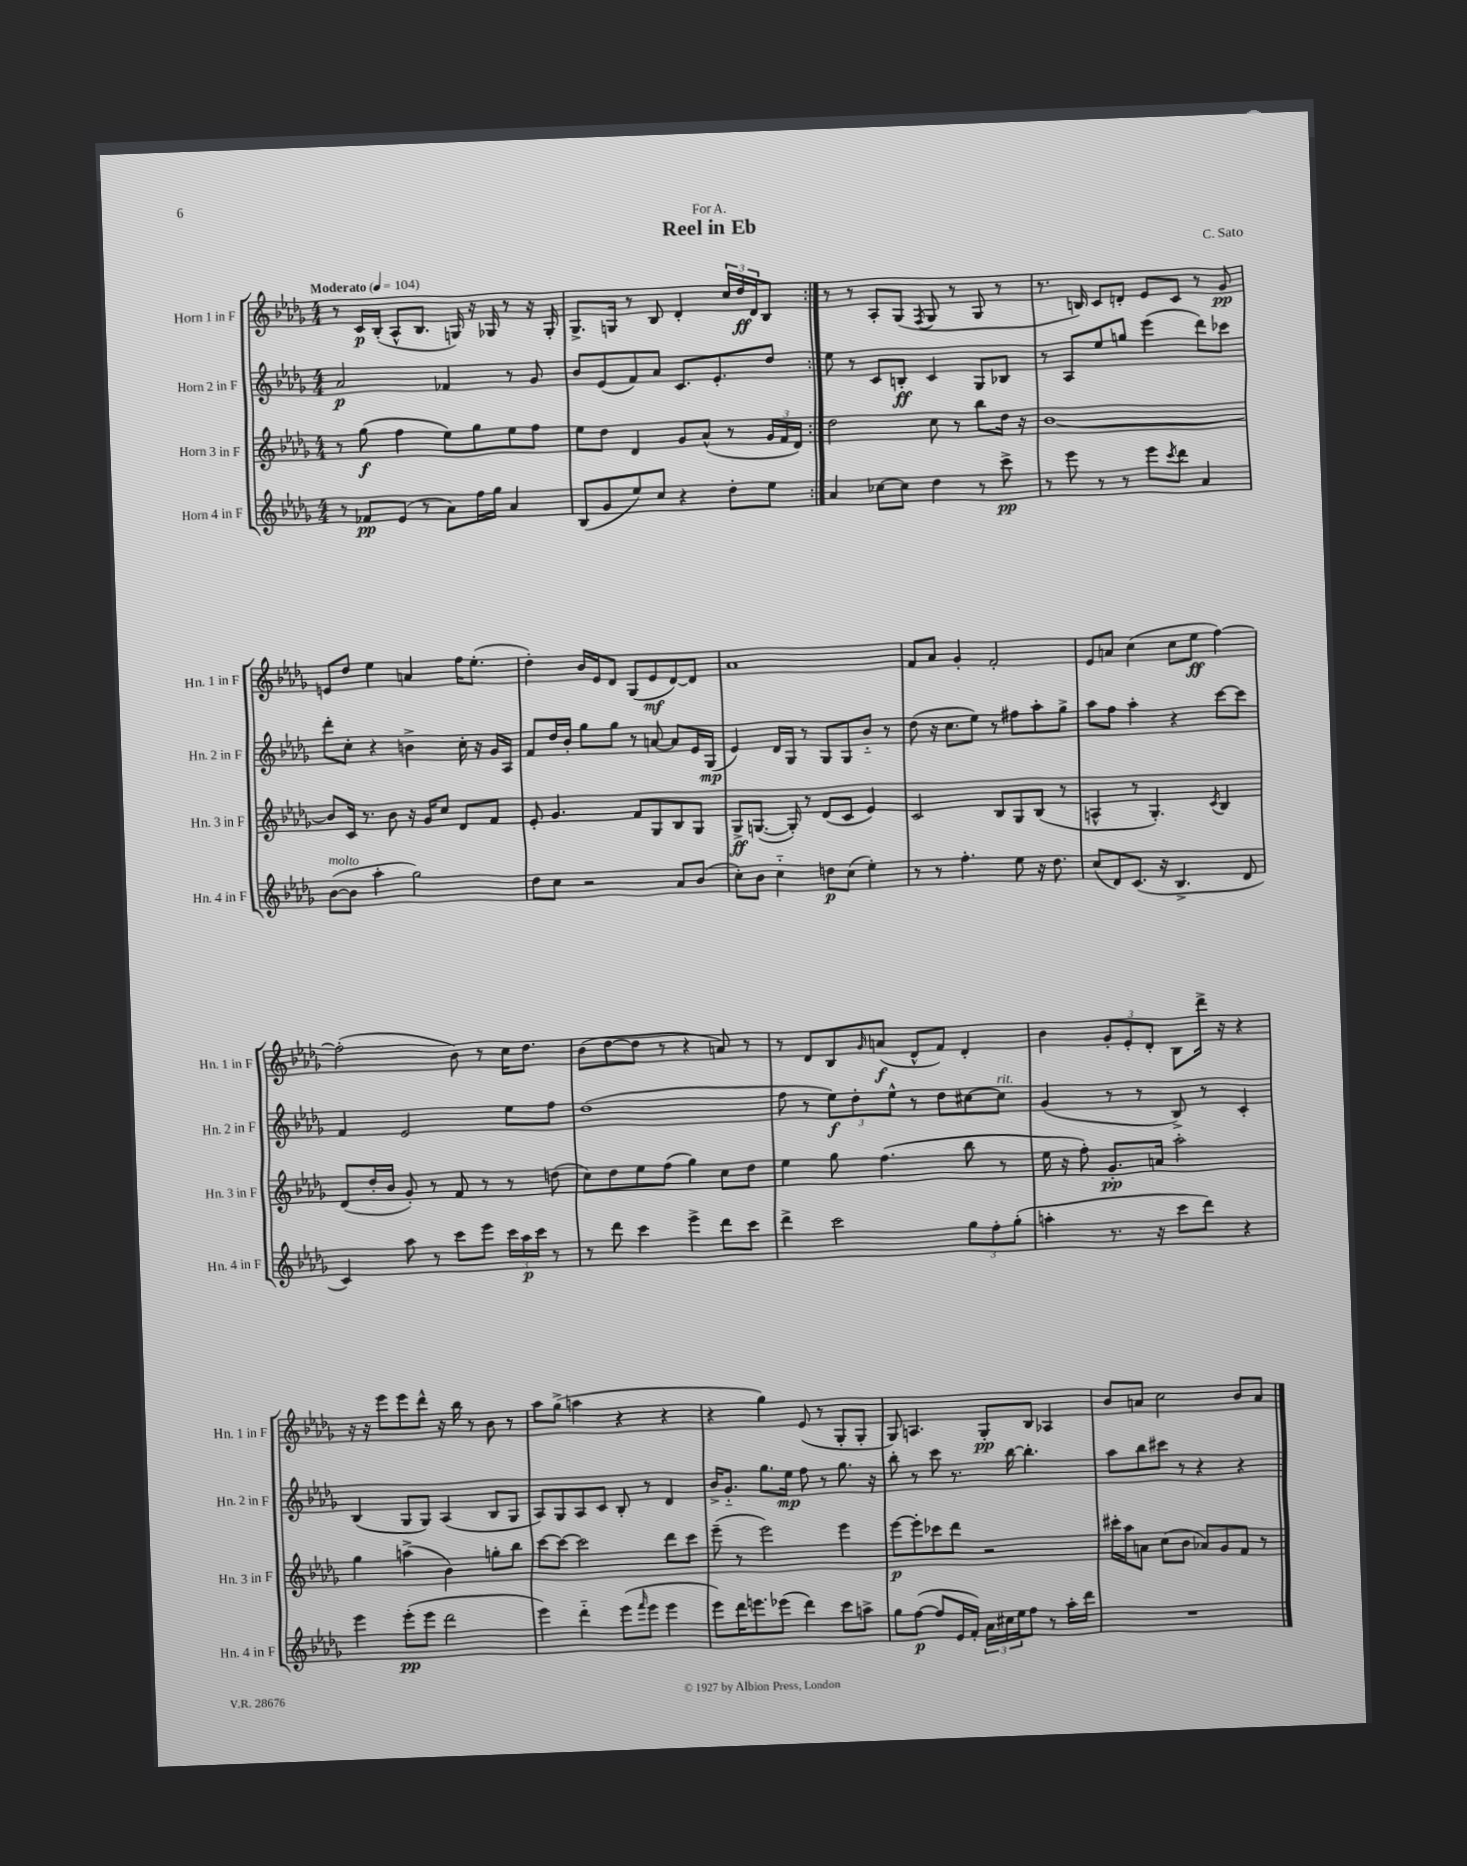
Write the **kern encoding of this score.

**kern	**dynam	**kern	**dynam	**kern	**dynam	**kern	**dynam
*part4	*part4	*part3	*part3	*part2	*part2	*part1	*part1
*staff4	*staff4	*staff3	*staff3	*staff2	*staff2	*staff1	*staff1
*I"Horn 4 in F	*	*I"Horn 3 in F	*	*I"Horn 2 in F	*	*I"Horn 1 in F	*
*I'Hn. 4 in F	*	*I'Hn. 3 in F	*	*I'Hn. 2 in F	*	*I'Hn. 1 in F	*
*clefG2	*	*clefG2	*	*clefG2	*	*clefG2	*
*k[b-e-a-d-g-]	*	*k[b-e-a-d-g-]	*	*k[b-e-a-d-g-]	*	*k[b-e-a-d-g-]	*
*M4/4	*	*M4/4	*	*M4/4	*	*M4/4	*
*MM104	*	*MM104	*	*MM104	*	*MM104	*
=1	=1	=1	=1	=1	=1	=1	=1
!	!	!	!	!	!	!LO:TX:a:B:t=Moderato	!
8r	.	8r	.	2a-/	p	8r	.
8f-X/L	pp	(8gg-\	f	.	.	16c/LL	p
.	.	.	.	.	.	(16B-'/JJ	.
(8e-/J	.	4ff\	.	.	.	8A-^^/L	.
8r	.	.	.	.	.	8.B-/J	.
8a-\L)	.	8ee-\L)	.	4f-X/	.	.	.
.	.	.	.	.	.	16Gn/)	.
16ff\L	.	8gg-\	.	.	.	16r	.
16gg-\JJ	.	.	.	.	.	16G-X/	.
4a-/	.	8ee-\	.	8r	.	8r	.
.	.	8ff\J	.	8g-/	.	16r	.
.	.	.	.	.	.	16G-'/	.
=2	=2	=2	=2	=2	=2	=2	=2
(8B-/L	.	8ee-\L	.	8b-/L	.	8.G-^/L	.
8g-/	.	8dd-\J	.	(8e-/	.	.	.
.	.	.	.	.	.	16Gn/Jk	.
8ee-/)	.	4d-/	.	8f/)	.	8r	.
8cc/J	.	.	.	8a-/J	.	8B-/	.
4r	.	8g-/L	.	8.c/L	.	4d-'/	.
.	.	(8a-^^/J	.	.	.	.	.
.	.	.	.	8.e-'/	.	.	.
8dd-'\L	.	8r	.	.	.	24cc/LL	.
.	.	.	.	.	.	24dd-/	ff
.	.	.	.	.	.	24d-/J	.
8ee-\J	.	24g-/LL	.	8dd-/J	.	8B-/J	.
.	.	24f/	.	.	.	.	.
.	.	24d-/JJ)	.	.	.	.	.
=3:|!	=3:|!	=3:|!	=3:|!	=3:|!	=3:|!	=3:|!	=3:|!
4a-/	.	2dd-\	.	8ee-\	.	8r	.
.	.	.	.	8r	.	8r	.
[8cc-X\L	.	.	.	8c/L	.	8A-'/L	.
8cc-\J]	.	.	.	8Bn'/J	ff	(8G-/J	.
.	.	.	.	.	.	8qF/	.
4dd-\	.	8cc\	.	4c/	.	8G-/	.
.	.	8r	.	.	.	8r	.
8r	.	8bb-\L	.	8G-/L	.	8G-/	.
8ccc^\	pp	16dd-\Jk	.	8B-X/J	.	8r	.
.	.	16r	.	.	.	.	.
=4	=4	=4	=4	=4	=4	=4	=4
8r	.	[1b-	.	8r	.	8.r	.
8eee-\	.	.	.	8A-/L	.	.	.
.	.	.	.	.	.	16Bn/)	.
8r	.	.	.	8ee-/	.	8c/L	.
8r	.	.	.	8ggn/J	.	8dn'/J	.
8eee-\L	.	.	.	(4eee-\	.	8e-/L	.
8qccc/	.	.	.	.	.	.	.
8ddd-\J	.	.	.	.	.	8c/J	.
4a-/	.	.	.	8ddd-\L)	.	8r	.
.	.	.	.	8ccc-X\J	.	8g-/	pp
!!LO:LB:g=z
=5	=5	=5	=5	=5	=5	=5	=5
!LO:TX:a:i:t=molto	!	!	!	!	!	!	!
([8b-\L	.	8b-/L]	.	8ddd-'\L	.	8en/L	.
8b-\J]	.	16c/Jk	.	8cc'\J	.	8dd-/J	.
.	.	8.r	.	.	.	.	.
4aa-'\	.	.	.	4r	.	4ee-\	.
.	.	8b-\	.	.	.	.	.
2gg-\)	.	16r	.	4bn^\	.	4an/	.
.	.	16g-/KL	.	.	.	.	.
.	.	8cc/J	.	.	.	.	.
.	.	8d-/L	.	16cc'\	.	16ff\KL	.
.	.	.	.	16r	.	(8.ee-'\J	.
.	.	8f/J	.	16g-/LL	.	.	.
.	.	.	.	16A-/JJ	.	.	.
=6	=6	=6	=6	=6	=6	=6	=6
8dd-\L	.	8e-'/	.	8f/L	.	4dd-'\)	.
8cc\J	.	4.g-/	.	16dd-/L	.	.	.
.	.	.	.	16b-'/JJ	.	.	.
2r	.	.	.	8gg-\L	.	16b-/LL	.
.	.	.	.	.	.	16e-/J	.
.	.	.	.	8gg-\J	.	8d-/J	.
.	.	8f/L	.	8r	.	(8G-/L	.
.	.	8G-/	.	[8an/	.	8e-/	mf
8a-/L	.	8B-/	.	8a/L]	.	[8d-/)	.
(8b-/J	.	8G-/J	.	16e-/L	.	8d-/J]	.
.	.	.	.	(16G-/JJ	mp	.	.
=7	=7	=7	=7	=7	=7	=7	=7
8cc'\L)	.	8G-^/L	ff	4e-/)	.	1a-	.
8b-\J	.	([8.Gn/J	.	.	.	.	.
4cc\	.	.	.	16d-/LL	.	.	.
.	.	16G'/])	.	16G-/JJ	.	.	.
.	.	8r	.	8r	.	.	.
8ddn\L	p	(8d-/L	.	8G-/L	.	.	.
(8cc\J	.	8c/J	.	8G-/	.	.	.
4ee-'\)	.	4e-/)	.	8b-/J	.	.	.
.	.	.	.	8r	.	.	.
=8	=8	=8	=8	=8	=8	=8	=8
8r	.	2c/	.	(8dd-\	.	8f/L	.
8r	.	.	.	16r	.	8a-/J	.
.	.	.	.	8.cc\L	.	.	.
4.ff'\	.	.	.	.	.	4g-'/	.
.	.	.	.	8ee-\J)	.	.	.
.	.	8B-/L	.	8r	.	2f'/	.
8ee-\	.	8G-/	.	8ff#X\L	.	.	.
16r	.	(8B-/J	.	8aa-'\	.	.	.
8.dd-\	.	.	.	.	.	.	.
.	.	8r	.	8gg-^\J	.	.	.
=9	=9	=9	=9	=9	=9	=9	=9
(8cc/L	.	4An^^/	.	8aa-\L	.	8e-/L	.
8d-/)	.	.	.	8ff\J	.	8an/J	.
(8.c/J	.	8r	.	4aa-'\	.	(4cc\	.
.	.	4.G-'/)	.	.	.	.	.
16r	.	.	.	.	.	.	.
4.B-^/	.	.	.	4r	.	8cc\L	.
.	.	.	.	.	.	8ee-\J	ff
.	.	8qc/	.	.	.	.	.
.	.	4B-/	.	[8ccc\L	.	[4ff\)	.
8d-/	.	.	.	8ccc\J]	.	.	.
!!LO:LB:g=z
=10	=10	=10	=10	=10	=10	=10	=10
4c/)	.	(8d-/L	.	4f/	.	(2ff'\]	.
.	.	16dd-'/L	.	.	.	.	.
.	.	16b-/JJ	.	.	.	.	.
8aa-\	.	8g-'/)	.	2e-/	.	.	.
8r	.	8r	.	.	.	.	.
8ccc\L	.	8f/	.	.	.	8b-\)	.
8eee-\J	.	8r	.	.	.	8r	.
24ccc\LL	.	8r	.	8ee-\L	.	16cc\KL	.
24aa-\	p	.	.	.	.	.	.
.	.	.	.	.	.	8.dd-\J	.
24ccc\JJ	.	.	.	.	.	.	.
8r	.	(8ddn\	.	8ff\J	.	.	.
=11	=11	=11	=11	=11	=11	=11	=11
8r	.	8cc\L)	.	(1dd-	.	(8b-\L	.
8ddd-\	.	8dd-\	.	.	.	[8dd-\	.
4ccc\	.	8ee-\	.	.	.	8dd-\J]	.
.	.	(8ff\J	.	.	.	8r	.
4eee-^\	.	4gg-\)	.	.	.	4r	.
8ddd-\L	.	8cc\L	.	.	.	8an/)	.
8ccc\J	.	8dd-\J	.	.	.	8r	.
=12	=12	=12	=12	=12	=12	=12	=12
4ddd-^\	.	4ee-\	.	8ff\	.	8r	.
.	.	.	.	8r	.	8d-/L	.
2ccc\	.	8gg-\	.	12ee-\L)	f	8B-/	.
.	.	.	.	12dd-'\	.	.	.
.	.	.	.	.	.	16qqg-/	.
.	.	(4.ff\	.	.	.	(8an/J	f
.	.	.	.	12ee-^^\J	.	.	.
.	.	.	.	8r	.	8d-^^/L	.
.	.	.	.	8dd-\L	.	8f/J)	.
12gg-\L	.	8bb-\	.	[8cc#X\	.	4d-'/	.
12ff'\	.	.	.	.	.	.	.
!	!	!	!	!LO:TX:a:i:t=rit.	!	!	!
.	.	8r	.	8cc#\J]	.	.	.
(12gg-'\J	.	.	.	.	.	.	.
=13	=13	=13	=13	=13	=13	=13	=13
4aan'\	.	16ee-\	.	(4g-/	.	4b-\	.
.	.	16r	.	.	.	.	.
.	.	8ff'\)	.	.	.	.	.
8.r	.	8.g-'/L	pp	8r	.	12g-'/L	.
.	.	.	.	.	.	12e-'/	.
.	.	.	.	8r	.	.	.
.	.	.	.	.	.	12d-'/J	.
16r	.	16an/Jk	.	.	.	.	.
8ccc\L	.	2aa-'\	.	8B-^/)	.	8B-\L	.
8ddd-\J)	.	.	.	8r	.	16ddd-^\Jk	.
.	.	.	.	.	.	16r	.
4r	.	.	.	4c'/	.	4r	.
!!LO:LB:g=z
=14	=14	=14	=14	=14	=14	=14	=14
4eee-\	.	4gg-\	.	(4B-/	.	16r	.
.	.	.	.	.	.	16r	.
.	.	.	.	.	.	8eee-\L	.
(8eee-'\L	pp	(4aan^\	.	8G-/L	.	8eee-\	.
8eee-\J	.	.	.	8G-/J)	.	8ddd-^^\J	.
2ddd-\	.	4b-\)	.	(4A-/	.	16r	.
.	.	.	.	.	.	16bb-\	.
.	.	.	.	.	.	8r	.
.	.	8ggn'\L	.	8B-/L	.	8b-\	.
.	.	8bb-\J	.	8G-/J	.	8r	.
=15	=15	=15	=15	=15	=15	=15	=15
4eee-\)	.	[8ccc\L	.	8A-/L)	.	8aa-\L	.
.	.	8ccc\J_	.	8G-/	.	(8gg-^\J	.
4ddd-\	.	2ccc\]	.	8A-/	.	4aan\	.
.	.	.	.	8c/J	.	.	.
(8eee-\L	.	.	.	8B-'/	.	4r	.
16qqfff/	.	.	.	.	.	.	.
8eee-\J	.	.	.	8r	.	.	.
4eee-\	.	8ddd-\L	.	4d-/	.	4r	.
.	.	8ccc\J	.	.	.	.	.
=16	=16	=16	=16	=16	=16	=16	=16
8eee-\L)	.	(8eee-~\	.	16b-^/KL	.	4r	.
.	.	.	.	8.g-/J	.	.	.
16ddd-\K	.	8r	.	.	.	.	.
8.eeen\	.	.	.	.	.	.	.
.	.	2eee-\)	.	8.gg-\L	.	4gg-\)	.
(8eee-X\J	.	.	.	.	.	.	.
.	.	.	.	16ee-\Jk	mp	.	.
4ddd-\)	.	.	.	8ff\	.	(8e-/	.
.	.	.	.	8r	.	8r	.
8ccc\L	.	4eee-\	.	8.gg-\	.	8G-'/L	.
8aan^\J	.	.	.	.	.	8G-'/J	.
.	.	.	.	16r	.	.	.
=17	=17	=17	=17	=17	=17	=17	=17
8gg-\L	.	[8eee-\L	p	8bb-'\	.	8G-/)	.
([8ff\J	p	8eee-'\]	.	8r	.	4.An/	.
8ff/L]	.	8ccc-X\	.	8ccc\	.	.	.
16e-/L	.	8ddd-\J	.	8.r	.	.	.
16f'/JJ)	.	.	.	.	.	.	.
24a-\LL	.	2r	.	.	.	8G-'/L	pp
24cc#X\	.	.	.	.	.	.	.
.	.	.	.	[16bb-\	.	.	.
24ee-\J	.	.	.	.	.	.	.
8ff\J	.	.	.	4.bb-'\]	.	8B-/J	.
8r	.	.	.	.	.	4A-X/	.
16aa-'\LL	.	.	.	.	.	.	.
16ddd-\JJ	.	.	.	.	.	.	.
=18	=18	=18	=18	=18	=18	=18	=18
1r	.	16ccc#X'\LL	.	8aa-\L	.	8b-/L	.
.	.	16aa-\J	.	.	.	.	.
.	.	8an\J	.	8bb-\	.	8an/J	.
.	.	(8cc\L	.	8ccc#X\J	.	2cc\	.
.	.	8b-\J	.	8r	.	.	.
.	.	8a-X/L)	.	4r	.	.	.
.	.	8g-/	.	.	.	.	.
.	.	8f/J	.	4r	.	8b-/L	.
.	.	8r	.	.	.	8a/J	.
==	==	==	==	==	==	==	==
*-	*-	*-	*-	*-	*-	*-	*-
